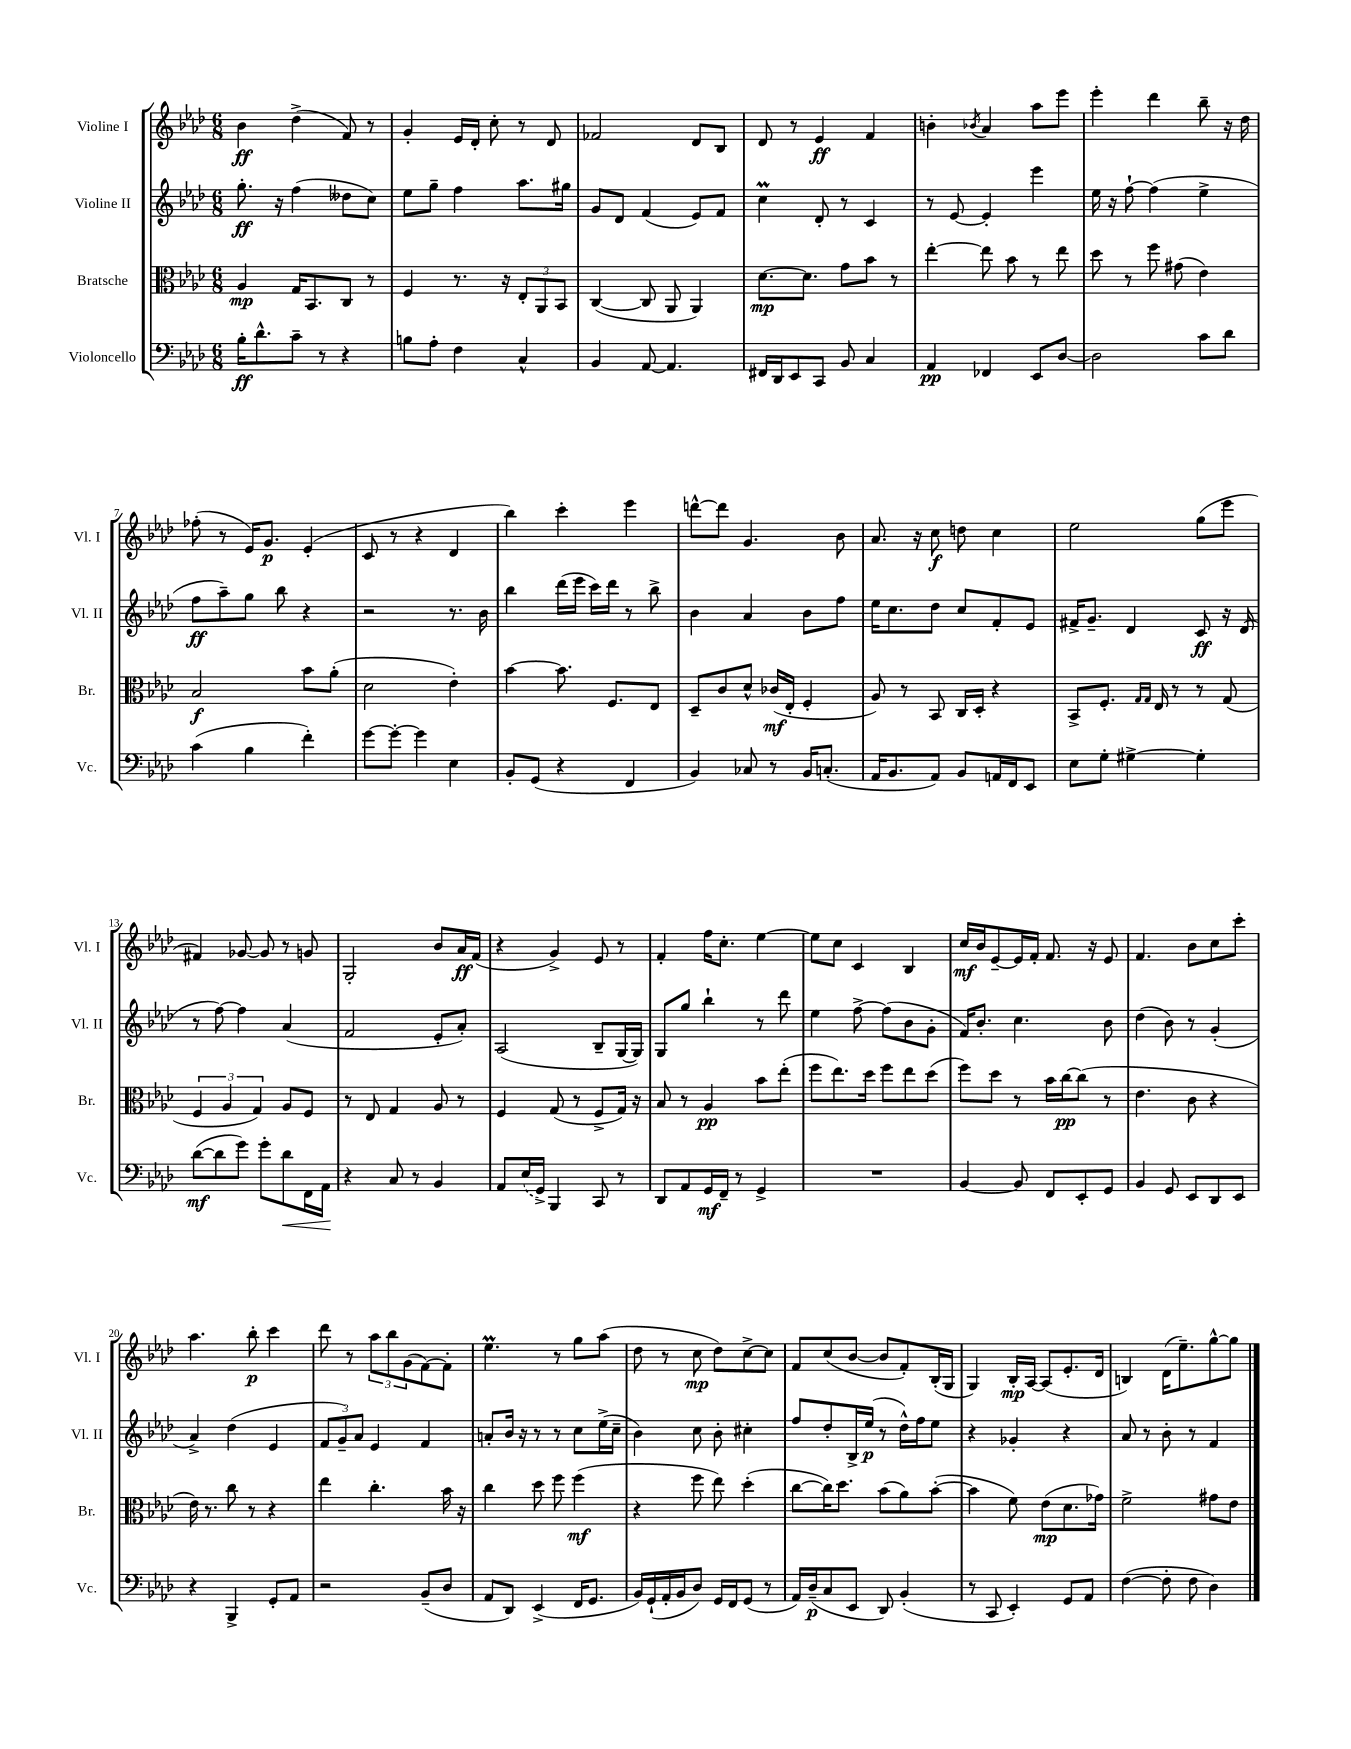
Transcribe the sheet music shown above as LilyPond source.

<<
\new StaffGroup <<
\new Staff = "s0" \with { instrumentName = "Violine I" shortInstrumentName = "Vl. I" } {
    \clef treble \key aes \major \numericTimeSignature \time 6/8
    bes'4\ff des''4->( f'8) r8 |
    g'4-. ees'16 des'16-. c''8-. r8 des'8 |
    fes'2 des'8 bes8 |
    des'8 r8 ees'4\ff f'4 |
    b'4-. \acciaccatura { bes'8 } aes'4 aes''8 ees'''8 |
    ees'''4-. des'''4 bes''8-- r16 des''16 |
    fes''8-.( r8 ees'16) g'8.\p ees'4-.( |
    c'8 r8 r4 des'4 |
    bes''4) c'''4-. ees'''4 |
    d'''8~-^ d'''8 g'4. bes'8 |
    aes'8. r16 c''8\f d''8 c''4 |
    ees''2 g''8( ees'''8 |
    fis'4) ges'8~ ges'8 r8 g'8 |
    g2-. bes'8 aes'16\ff f'16( |
    r4 g'4->) ees'8 r8 |
    f'4-. f''16 c''8.-. ees''4~ |
    ees''8 c''8 c'4 bes4 |
    c''16\mf bes'16 ees'8~-- ees'16 f'16-. f'8. r16 ees'8 |
    f'4. bes'8 c''8 c'''8-. |
    aes''4. bes''8-.\p c'''4 |
    des'''8 r8 \tuplet 3/2 { aes''8 bes''8 g'8( } f'8~) f'8-. |
    ees''4.\prall r8 g''8 aes''8( |
    des''8 r8 c''8\mp des''8) c''8~-> c''8 |
    f'8 c''8( bes'8~ bes'8 f'8-.) bes16-.( g16 |
    g4) bes16-.\mp aes16~ aes8( ees'8.-. des'16 |
    b4) des'16( ees''8.--) g''8~-^ g''8 \bar "|." |
}
\new Staff = "s1" \with { instrumentName = "Violine II" shortInstrumentName = "Vl. II" } {
    \clef treble \key aes \major \numericTimeSignature \time 6/8
    g''8.-.\ff r16 f''4( deses''8 c''8) |
    ees''8 g''8-- f''4 aes''8. gis''16 |
    g'8 des'8 f'4( ees'8) f'8 |
    c''4\prall des'8-. r8 c'4 |
    r8 ees'8~ ees'4-. ees'''4 |
    ees''16 r16 f''8~-! f''4( ees''4-> |
    f''8\ff aes''8--) g''8 bes''8 r4 |
    r2 r8. bes'16 |
    bes''4 des'''16( ees'''16 c'''16) des'''16 r8 bes''8-> |
    bes'4 aes'4 bes'8 f''8 |
    ees''16 c''8. des''8 c''8 f'8-. ees'8 |
    fis'16-> g'8.-- des'4 c'8\ff r16 des'16( |
    r8 f''8~) f''4 aes'4( |
    f'2 ees'8-. aes'8-.) |
    aes2( bes8-- g16~ g16) |
    g8 g''8 bes''4-! r8 des'''8 |
    ees''4 f''8~-> f''8( bes'8 g'8-. |
    f'16) bes'8.-. c''4. bes'8 |
    des''4( bes'8) r8 g'4-.( |
    aes'4->) des''4( ees'4 |
    \tuplet 3/2 { f'8 g'8--) aes'8 } ees'4 f'4 |
    a'8-. bes'16 r16 r8 r8 c''8 ees''16->( c''16-- |
    bes'4) c''8 bes'8-. cis''4-. |
    f''8 des''8-. bes16-> ees''16\p( r8 des''16-^) f''16 ees''8 |
    r4 ges'4-. r4 |
    aes'8 r8 bes'8-. r8 f'4 \bar "|." |
}
\new Staff = "s2" \with { instrumentName = "Bratsche" shortInstrumentName = "Br." } {
    \clef alto \key aes \major \numericTimeSignature \time 6/8
    aes4\mp g16 bes,8. c8 r8 |
    f4 r8. r16 \tuplet 3/2 { ees8-. aes,8 bes,8 } |
    c4~( c8 aes,8 aes,4) |
    des'8.~\mp des'8. g'8 bes'8 r8 |
    ees''4~-. ees''8 bes'8 r8 ees''8 |
    des''8 r8 f''8 gis'8( ees'4) |
    bes2\f bes'8 aes'8-.( |
    des'2 ees'4-.) |
    bes'4~ bes'8. f8. ees8 |
    des8-- c'8 des'8-^ ces'16\mf( ees16-. f4-. |
    aes8) r8 bes,8 c16 des16-. r4 |
    bes,8-> f8.-. \grace { g16 g16 } ees16 r8 r8 g8( |
    \tuplet 3/2 { f4 aes4 g4) } aes8 f8 |
    r8 ees8 g4 aes8 r8 |
    f4 g8( r8 f8-> g16) r16 |
    bes8 r8 aes4\pp bes'8 ees''8-.( |
    f''8 ees''8.) des''16 f''8 ees''8 des''8( |
    f''8) des''8 r8 bes'16 c''16~\pp c''8( r8 |
    ees'4. c'8 r4 |
    ees'16) r8. c''8 r8 r4 |
    ees''4 c''4.-. bes'16 r16 |
    c''4 des''8 f''8 f''4\mf( |
    r4 f''8 ees''8) des''4-.( |
    c''8~ c''16) des''8. bes'8( aes'8) bes'8~-.( |
    bes'4 f'8) ees'8\mp( des'8. ges'16) |
    f'2-> gis'8 ees'8 \bar "|." |
}
\new Staff = "s3" \with { instrumentName = "Violoncello" shortInstrumentName = "Vc." } {
    \clef bass \key aes \major \numericTimeSignature \time 6/8
    bes16-.\ff des'8.-^ c'8-- r8 r4 |
    b8 aes8-. f4 c4-^ |
    bes,4 aes,8~ aes,4. |
    fis,16 des,16 ees,8 c,8 bes,8 c4 |
    aes,4\pp fes,4 ees,8 des8~ |
    des2 c'8 des'8 |
    c'4( bes4 f'4-.) |
    g'8~ g'8~-. g'4 ees4 |
    bes,8-. g,8( r4 f,4 |
    bes,4) ces8 r8 bes,16 c8.-.( |
    aes,16 bes,8. aes,8) bes,8 a,16 f,16 ees,8 |
    ees8 g8-. gis4~-> gis4-. |
    des'8~\mf( des'8 g'8) g'8-. des'8\< f,16 aes,16\! |
    r4 c8 r8 bes,4 |
    aes,8 \once \slurDashed ees16( g,16->) bes,,4 c,8 r8 |
    des,8 aes,8 g,16\mf f,16-- r8 g,4-> |
    R2. |
    bes,4~ bes,8 f,8 ees,8-. g,8 |
    bes,4 g,8 ees,8 des,8 ees,8 |
    r4 bes,,4-> g,8-. aes,8 |
    r2 bes,8--( des8 |
    aes,8 des,8) ees,4->( f,16 g,8. |
    bes,16) g,16-!( aes,16-. bes,16 des8) g,16 f,16 g,8( r8 |
    aes,16) des16--\p( c8 ees,8 des,8) bes,4-.( |
    r8 c,8 ees,4-.) g,8 aes,8 |
    f4~( f8-. f8 des4) \bar "|." |
}
>>
>>
